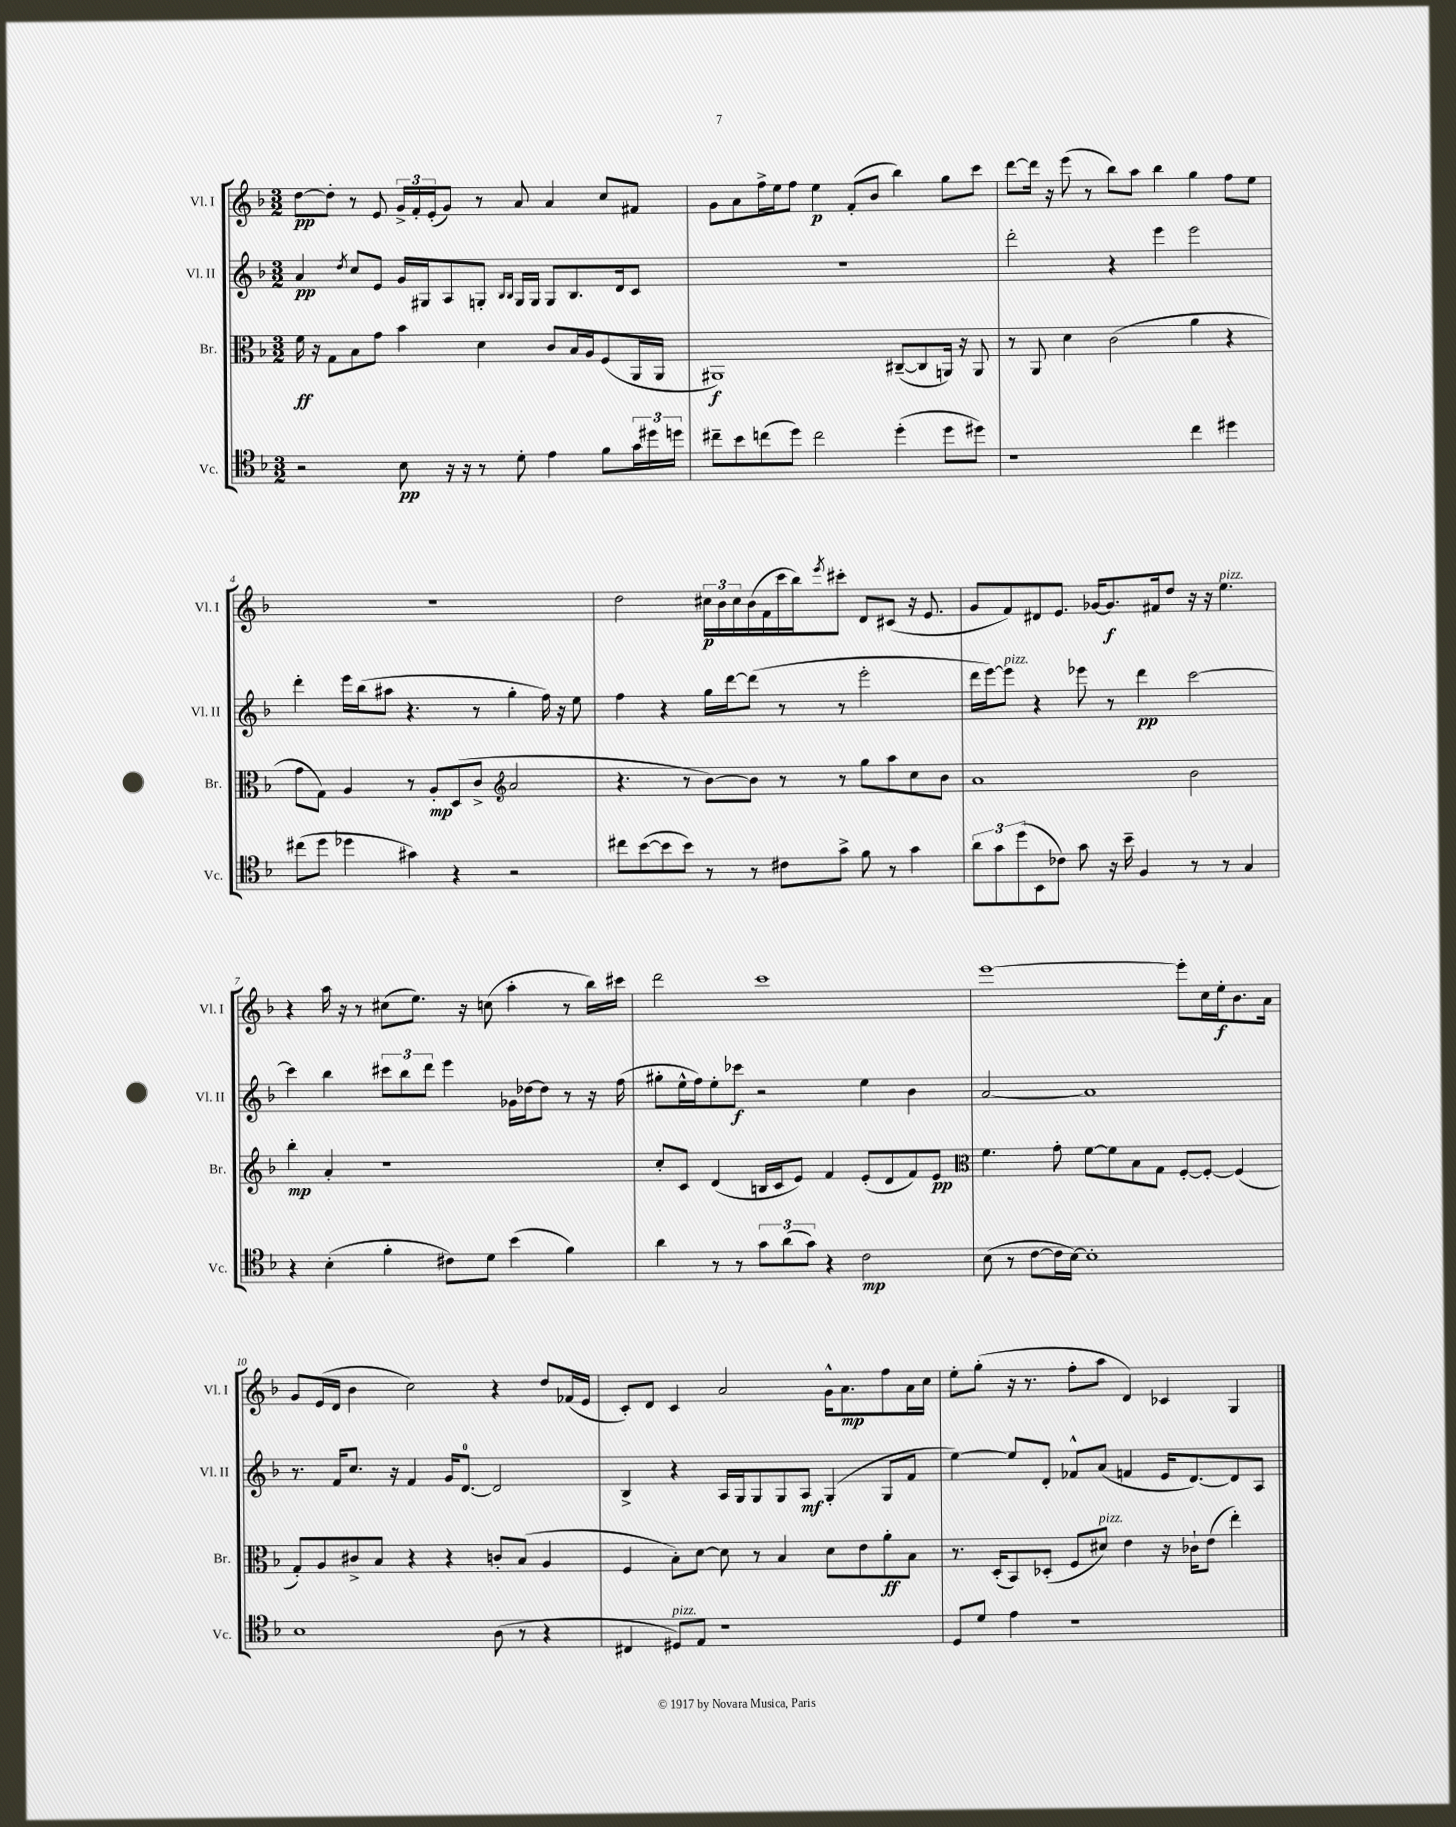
<<
\new StaffGroup <<
\new Staff = "s0" \with { instrumentName = "Vl. I" shortInstrumentName = "Vl. I" } {
    \clef treble \key f \major \numericTimeSignature \time 3/2
    d''8~\pp d''8-. r8 e'8 \tuplet 3/2 { g'16-> f'16-. e'16-.( } g'8) r8 a'8 a'4 c''8 fis'8 |
    g'8 a'8 f''16-> e''16 f''8 e''4\p f'8-.( bes'8 bes''4) g''8 c'''8 |
    d'''8~ d'''16 r16 e'''8( r8 bes''8) a''8 bes''4 g''4 f''8 e''8 |
    R1. |
    d''2 \tuplet 3/2 { cis''16\p bes'16 cis''16 } bes'16( f'16 c'''16 bes''16) \acciaccatura { e'''8 } cis'''8-. d'8 cis'8( r16 e'8. |
    g'8 f'8) dis'8 e'8. ges'16~ ges'8.\f fis'16 d''8 r16 r16 e''4.^\markup { \italic "pizz." } |
    r4 a''16 r16 r8 cis''8( e''8.) r16 c''8( a''4-. r8 bes''16) cis'''16 |
    d'''2 c'''1 |
    e'''1~ e'''8-. c''16 e''16-.\f bes'8. a'16 |
    g'8 e'16( d'16 bes'4 c''2) r4 d''8 fes'16( e'16 |
    c'8-.) d'8 c'4 a'2 g'16-^ a'8.\mp f''8 a'16 c''16 |
    e''8-. g''8-.( r16 r8. f''8-. a''8 d'4) ces'4 g4 \bar "|." |
}
\new Staff = "s1" \with { instrumentName = "Vl. II" shortInstrumentName = "Vl. II" } {
    \clef treble \key f \major \numericTimeSignature \time 3/2
    a'4\pp \acciaccatura { d''8 } c''8 e'8 g'16 gis16 a8 g8-. \grace { bes16 bes16 } g16 g16 g8 bes8. d'16 c'8 |
    R1. |
    d'''2-. r4 e'''4 e'''2 |
    d'''4-. e'''16 bes''16( ais''8 r4. r8 g''4-. f''16) r16 e''8 |
    f''4 r4 g''16 d'''16~ d'''8( r8 r8 e'''2-. |
    d'''16 e'''16~) e'''8^\markup { \italic "pizz." } r4 ees'''8 r8 d'''4\pp c'''2~ |
    c'''4 bes''4 \tuplet 3/2 { cis'''8 bes''8 d'''8 } e'''4 ges'16 des''16~ des''8 r8 r16 f''16( |
    gis''8-. e''16-^ f''16) e''8-. ces'''8\f r2 e''4 bes'4 |
    a'2~ a'1 |
    r8. f'16 c''8. r16 f'4 g'16 d'8.-0~ d'2 |
    bes4-> r4 a16 g16 g8 g8 a8\mf g4-.( g8 f'8 |
    e''4~) e''8 d'8-. fes'8-^ a'8( f'4 e'16 d'8.~) d'8 a8 \bar "|." |
}
\new Staff = "s2" \with { instrumentName = "Br." shortInstrumentName = "Br." } {
    \clef alto \key f \major \numericTimeSignature \time 3/2
    f'16\ff r16 g8 bes8 g'8 bes'4 d'4 c'8 bes16 a16 f8( a,16 a,16 |
    ais,1\f) cis8~--( cis8 a,16) r16 a,8 |
    r8 a,8 d'4 c'2( a'4 r4 |
    g'8 g8) a4 r8 a8-.\mp d8( c'8-> \clef treble a'2 |
    r4. r8 bes'8~) bes'8 r8 r8 g''8 a''8 c''8 bes'8 |
    a'1 bes'2 |
    bes''4-.\mp a'4-. r1 |
    c''8-. c'8 d'4( b16 c'16 e'8) f'4 e'8-.( d'8 f'8) e'8\pp |
    \clef alto f'4. g'8-. f'8~ f'8 bes8 g8 f8~-. f8~-. f4( |
    g8-.) a8 cis'8-> bes8 r4 r4 c'8-. bes8( a4 |
    f4 bes8-.) d'8~ d'8 r8 bes4 d'8 e'8 a'8-.\ff bes8 |
    r8. d16-.( bes,8) des8-.( f8 dis'8^\markup { \italic "pizz." }) e'4 r16 ces'16-! e'8( e''4-.) \bar "|." |
}
\new Staff = "s3" \with { instrumentName = "Vc." shortInstrumentName = "Vc." } {
    \clef tenor \key f \major \numericTimeSignature \time 3/2
    r2 bes8\pp r16 r16 r8 d'8-. e'4 f'8 \tuplet 3/2 { g'16 dis''16 d''16 } |
    cis''8-- bes'8 c''8( d''8) c''2 d''4-.( d''8 dis''8) |
    r1 c''4 dis''4 |
    cis''8( d''8 des''4 gis'4) r4 r2 |
    cis''8 bes'8~( bes'8 bes'8) r8 r8 cis'8 g'8-> f'8 r8 g'4 |
    \tuplet 3/2 { a'8 g'8 d''8( } bes,8 ces'8) g'8 r16 bes'16-- f4 r8 r8 g4 |
    r4 bes4-.( f'4-. cis'8) d'8 bes'4( f'4) |
    a'4 r8 r8 \tuplet 3/2 { g'8 a'8( g'8) } r4 c'2\mp |
    bes8( r8 c'8~ c'16 bes16~) bes1-. |
    bes1 a8( r8 r4 |
    cis4 dis8^\markup { \italic "pizz." }) e8 r1 |
    d8 d'8 e'4 r1 \bar "|." |
}
>>
>>
